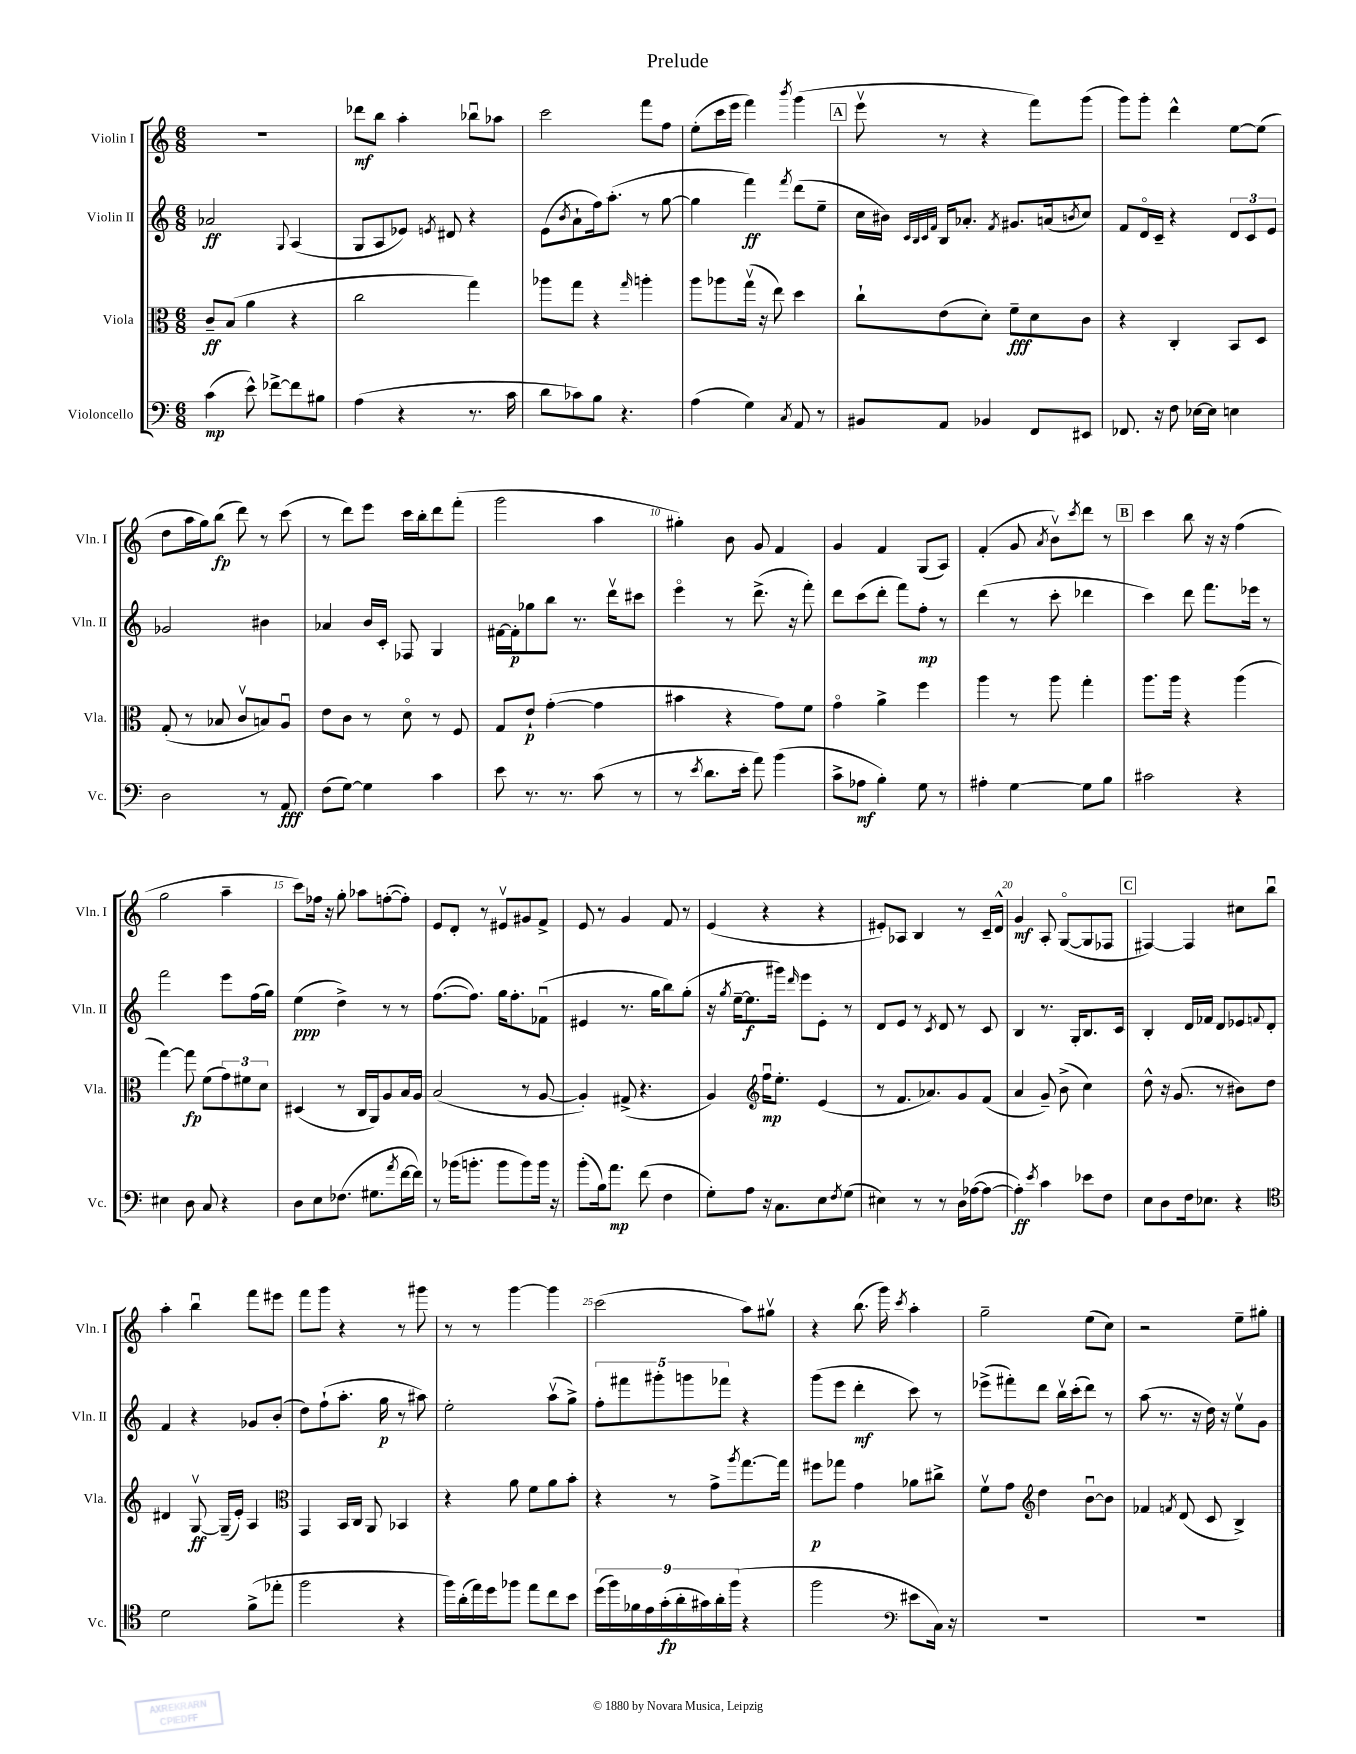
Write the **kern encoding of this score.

**kern	**kern	**kern	**kern
*staff4	*staff3	*staff2	*staff1
*clefF4	*clefC3	*clefG2	*clefG2
*k[]	*k[]	*k[]	*k[]
*M6/8	*M6/8	*M6/8	*M6/8
(4c\	8c~/L	2a-/	2.r
.	(8B/J	.	.
8e^^\)	4a\	.	.
[8f-^\L	.	.	.
.	.	8qqG/	.
8f-\]	4r	(4A/	.
8B#\J	.	.	.
=	=	=	=
(4A\	2cc\	8G/L	8ddd-\L
.	.	8A/	8bb\J
4r	.	8e-/J)	4aa'\
.	.	8qe/	.
.	.	8d#/	.
8.r	4gg\)	4r	8bb-u\L
.	.	.	8aa-\J
16c\	.	.	.
=	=	=	=
8d\L	8aa-\L	(8e\L	2ccc\
.	.	8qb/	.
8c-\)	8gg\J	8a`\	.
8B\J	4r	16ff\k)	.
.	.	(8.aa'\J	.
4.r	.	.	.
.	16qqgg/	.	.
.	4aa'\	8r	8fff\L
.	.	[8gg\	8ff\J
=	=	=	=
(4A\	8aa\L	4gg\]	(8ee'\L
.	8aa-\	.	16ccc\L
.	.	.	16eee\JJ
4G\)	(16ggv\Jk	4fff\)	4fff\)
.	16r	.	.
.	8ee\)	.	.
8qC/	.	8qfff/	8qbbb/
8AA/	4dd\	(8ddd\L	(4ggg\
8r	.	8ee~\J	.
=	=	=	=
8BB#/L	8cc`\L	16cc\LL	8eeev\
.	.	16b#\JJ)	.
.	.	32qqc/LLL	.
.	.	32qqB/	.
.	.	32qqc/	.
.	.	32qqf/JJJ	.
8AA/J	(8e\	16B/LK	8r
.	.	8.a-'/J	.
4BB-/	8d'\J)	.	4r
.	.	8qf/	.
.	8f~\L	8.g#/L	.
8FF/L	8d\	.	8fff\L)
.	.	(16a/k	.
.	.	8qb/	.
8EE#/J	8c\J	8cc/J)	(8ggg\J
=	=	=	=
8.FF-/	4r	8f/L	8ggg\L)
.	.	16do/L	8ggg'\J
16r	.	16c~/JJ	.
8F\	4C'/	4r	4ddd^^\
[16E-\LL	.	.	.
16E-\]JJ	.	.	.
4E\	8BB/L	12d/L	[8ee\L
.	.	12c/	.
.	8D/J	.	(8ee\]J
.	.	12e/J	.
=	=	=	=
2D\	(8G'/	2g-/	8dd\L
.	8r	.	16aa\L
.	.	.	16gg\J)
.	8B-/	.	(8bb\J
.	8cv/L	.	8ddd\)
8r	8B/)	4b#\	8r
8AA/	8Au/J	.	(8ccc\
=	=	=	=
(8F\L	8e\L	4a-/	8r
[8G\J)	8c\J	.	8ddd\L)
4G\]	8r	16b/LL	8eee\J
.	.	16c'/JJ	.
.	8do\	8F-/	16ccc\LL
.	.	.	16bb'\J
4c\	8r	4G/	8ddd\
.	8F/	.	(8fff'\J
=	=	=	=
8e\	8G/L	[16f#\LL	2ggg\
.	.	16f#'\]J	.
8.r	8e`/J	8gg-\	.
.	([4g'\	8bb\J	.
8.r	.	.	.
.	.	8.r	.
(8c\	4g\]	.	4aa\
.	.	16dddv\LK	.
8r	.	8ccc#\J	.
=	=	=	=
8r	4b#\	4eeeo\	4gg#'\)
8qe/	.	.	.
8.d\L	.	.	.
.	4r	8r	8b\
16e'\Jk	.	.	.
8a\)	.	(8.ddd^\	8g/
(4b\	8g\L)	.	4f/
.	.	16r	.
.	8f\J	8fff'\)	.
=	=	=	=
8c^\L	4go\	8ddd\L	4g/
8A-\J	.	(8ccc\	.
4B'\)	4a^\	8ddd'\J	4f/
.	.	8fff\L)	.
8G\	4ff\	8ff'\J	(8G/L
8r	.	8r	8A/J)
=	=	=	=
4A#'\	4aa\	(4ddd\	(4f'/
[4G\	8r	8r	8g/
.	.	.	8qa/
.	8aa\	8ccc'\	8bv\L)
.	.	.	8qccc/
8G\]L	4gg'\	4ddd-\	8ddd\J
8B\J	.	.	8r
=	=	=	=
2c#\	8.aa\L	4ccc\)	4ccc\
.	16aa\Jk	.	.
.	4r	8ddd\	8bb\
.	.	8.fff\L	16r
.	.	.	16r
4r	(4aa\	.	(4ff\
.	.	16eee-\Jk	.
.	.	8r	.
=	=	=	=
4E#\	[4gg\)	2fff\	2gg\
8D\	8gg\]	.	.
8C/	(8f\L	.	.
4r	12g\)	8eee\L	4aa~\
.	12f#\	.	.
.	.	(16ff\L	.
.	12d\J	.	.
.	.	16gg\JJ)	.
=	=	=	=
8D\L	(4D#/	(4ee\	8ccc\L)
8E\	.	.	16ff-\Jk
.	.	.	16r
(8.F-\J	8r	4dd^\)	8gg'\
.	16C/LL	.	8aa-\L
8.G#\L	16AA/J)	.	.
.	8A/	8r	([8ff'\
8qa/	.	.	.
[16f\L	16B/L	8r	8ff'\]J)
16f\]JJ)	16A/JJ	.	.
=	=	=	=
8r	(2B/	([8.ff\L	8e/L
(16b-\LK	.	.	8d'/J
8.b'\J	.	8.ff\]J)	.
.	.	.	8r
8b\L	.	16gg\LK	8e#v/L
.	.	8.ff'\	.
8b\)	8r	.	8g#/
16b\Jk	[8A/	(8f-u\J	8f^/J
16r	.	.	.
=	=	=	=
(8b'\L	4A'/])	4e#/	8e/
16B\k)	.	.	8r
8.a\J	.	.	.
.	(8G#^/	8.r	4g/
(8f\	4.r	.	.
.	.	16gg\LK	.
4F\	.	8bb\)	8f/
.	.	(8gg'\J	8r
=	=	=	=
8G'\L)	4A/)	16r	(4e/
.	.	8qgg/	.
.	.	[16ee~\LK	.
8A\J	.	8.ee\]	.
*	*clefG2	*	*
16r	16ffu\LK	.	4r
8.C\L	8.ee'\J	16ggg#\Jk)	.
.	.	16qqddd/	.
.	.	8eee\L	.
8E\	(4e/	8e'\J	4r
8qF/	.	.	.
(8G\J	.	8r	.
=	=	=	=
4E#\)	8r	8d/L	8e#'/L)
.	8.f/L	8e/J	8A-/J
8r	.	8r	4B/
.	8.a-/)	.	.
.	.	8qc/	.
8r	.	8d/	.
16D\LL	8g/	8r	8r
([16A-\J	.	.	.
8A-\_J	(8f/J	8c/	16c~/LL
.	.	.	16d^^/JJ
=	=	=	=
4A-'\])	4a/	4B/	4g/
8qe/	.	.	.
4c\	8g~/)	8.r	8A'/
.	(8b^\	.	([8Go/L
.	.	16G'/LK	.
8e-\L	4cc\)	8.B/	8G/]
8F\J	.	.	8F-/J
.	.	16c/Jk	.
=	=	=	=
8E\L	8dd^^\	4B'/	[4F#/)
8D\	16r	.	.
.	(8.g/	.	.
16F\k	.	16d/LL	4F#/]
8.E-\J	.	16f-/JJ	.
.	8r	8d/L	.
4r	8b#\L)	8e-/	8cc#\L
.	.	8qqf/	.
.	8dd\J	8d'/J	8bbu\J
=	=	=	=
*clefC4	*	*	*
2d\	4d#/	4f/	4aa'\
.	[8Gv/	4r	4bbu\
.	(16G~/]LL	.	.
.	16e'/JJ)	.	.
(8f^\L	4A/	8g-/L	8fff\L
8ee-'\J	.	(8b'/J	8eee#\J
=	=	=	=
*	*clefC3	*	*
2ff\	4GG/	8dd\L)	8fff\L
.	.	(8ff`\	8ggg\J
.	16BB/LL	8.aa'\J	4r
.	16C/JJ	.	.
.	8AA/	.	.
.	.	16gg\	.
4r	4BB-/	8r	8r
.	.	8aa#\)	8ggg#\
=	=	=	=
16ff\LL)	4r	2ee'\	8r
(16a'\	.	.	.
16ee\)	.	.	8r
16dd\J	.	.	.
8ff-\J	8a\	.	[4ggg\
8ee\L	8f\L	.	.
8cc\	8a\	(8aav\L	4ggg\]
8b\J	8b'\J	8gg^\J)	.
=	=	=	=
(18dd\LL	4r	10ff'\L	(2ccc\
18ff\)	.	.	.
.	.	10fff#\	.
18f-\	.	.	.
18e\	.	.	.
.	.	10ggg#'\	.
(18g'\	.	.	.
.	8r	.	.
18a'\	.	.	.
.	.	10ggg\	.
18g#\)	.	.	.
.	8g^\L	.	.
18a'\	.	.	.
.	.	10fff-\J	.
(18ff\JJ	.	.	.
.	8qaa/	.	.
4r	[8.gg\	4r	8aa\L)
.	.	.	8gg#v\J
.	16gg\]Jk	.	.
=	=	=	=
2ff\	8ff#\L	(8ggg\L	4r
.	8gg-\J	8eee\J	.
.	4g\	4ddd'\	(8.bb\
.	.	.	16ggg\)
*clefF4	*	*	*
.	.	.	8qccc/
8e#\L	8a-\L	8ccc\)	4aa'\
16C\Jk)	8cc#^\J	8r	.
16r	.	.	.
=	=	=	=
2.r	8fv\L	(8eee-^\L	2gg~\
.	8g\J	8fff#'\)	.
*	*clefG2	*	*
.	4dd\	8ddd\J	.
.	.	16bbv\LL	.
.	.	(16ccc'\J	.
.	[8bu\L	8ddd\J)	(8ee\L
.	8b\]J	8r	8cc\J)
=	=	=	=
2.r	4f-/	(8aa\	2r
.	.	8.r	.
.	8qf/	.	.
.	(8d/	.	.
.	.	16r	.
.	8c/	16dd\)	.
.	.	16r	.
.	4B^/)	8eev\L	8ee~\L
.	.	8g\J	8gg#'\J
==	==	==	==
*-	*-	*-	*-
